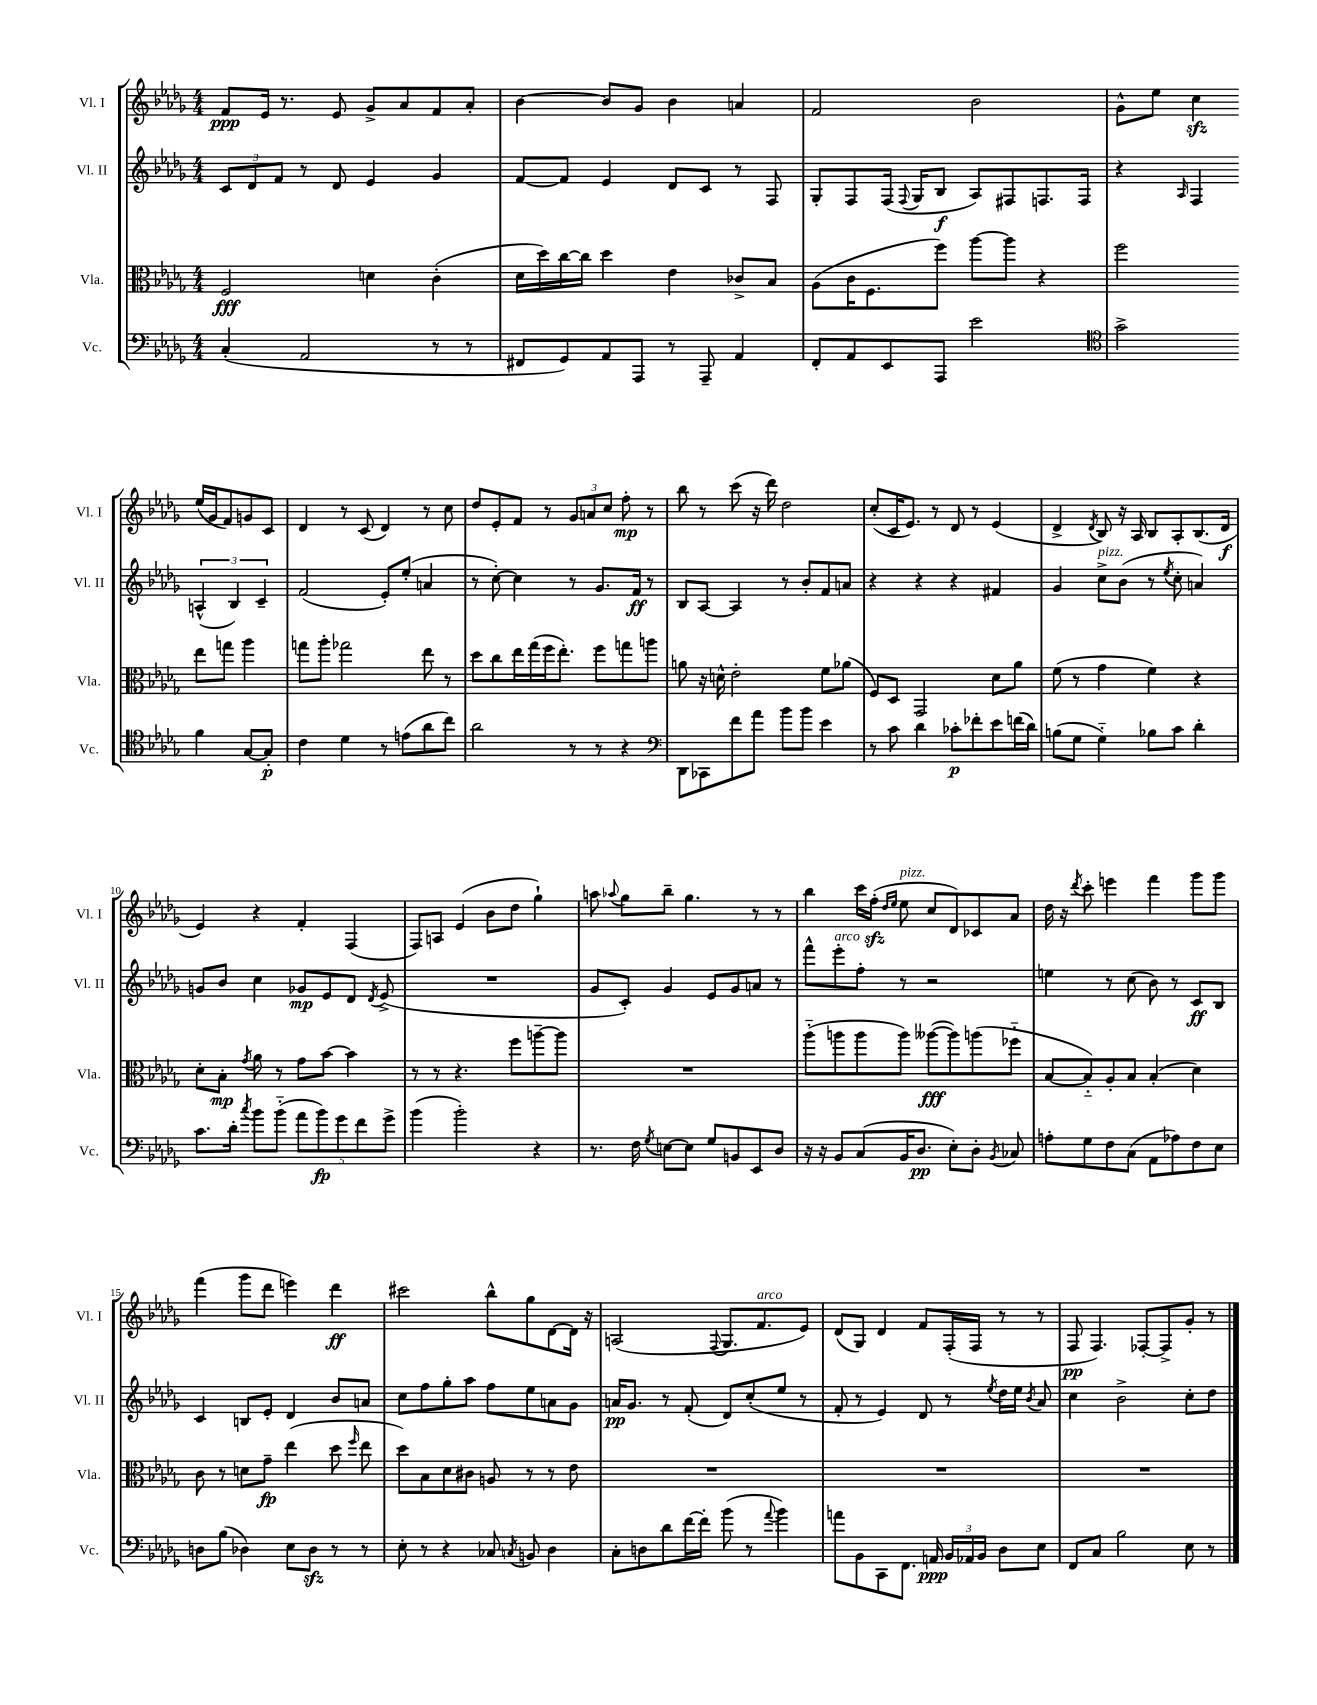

**kern	**dynam	**kern	**dynam	**kern	**dynam	**kern	**dynam
*part4	*part4	*part3	*part3	*part2	*part2	*part1	*part1
*staff4	*staff4	*staff3	*staff3	*staff2	*staff2	*staff1	*staff1
*I"Vc.	*	*I"Vla.	*	*I"Vl. II	*	*I"Vl. I	*
*I'Vc.	*	*I'Vla.	*	*I'Vl. II	*	*I'Vl. I	*
*clefF4	*	*clefC3	*	*clefG2	*	*clefG2	*
*k[b-e-a-d-g-]	*	*k[b-e-a-d-g-]	*	*k[b-e-a-d-g-]	*	*k[b-e-a-d-g-]	*
*M4/4	*	*M4/4	*	*M4/4	*	*M4/4	*
=1	=1	=1	=1	=1	=1	=1	=1
(4C'/	.	2F/	fff	12c/L	.	8f/L	ppp
.	.	.	.	12d-/	.	.	.
.	.	.	.	.	.	16e-/Jk	.
.	.	.	.	12f/J	.	.	.
.	.	.	.	.	.	8.r	.
2AA-/	.	.	.	8r	.	.	.
.	.	.	.	8d-/	.	8e-/	.
.	.	4dn\	.	4e-/	.	8g-^/L	.
.	.	.	.	.	.	8a-/	.
8r	.	(4c'\	.	4g-/	.	8f/	.
8r	.	.	.	.	.	8a-'/J	.
=2	=2	=2	=2	=2	=2	=2	=2
8FF#X/L	.	16d-\LL	.	[8f/L	.	[4b-\	.
.	.	16dd-\)	.	.	.	.	.
8GG-/)	.	[16cc\	.	8f/J]	.	.	.
.	.	16cc\JJ]	.	.	.	.	.
8AA-/	.	4dd-\	.	4e-/	.	8b-/L]	.
8AAA-/J	.	.	.	.	.	8g-/J	.
8r	.	4e-\	.	8d-/L	.	4b-\	.
8AAA-~/	.	.	.	8c/J	.	.	.
4AA-/	.	8c-X^/L	.	8r	.	4an/	.
.	.	8B-/J	.	8F/	.	.	.
=3	=3	=3	=3	=3	=3	=3	=3
8FF'/L	.	(8A-\L	.	8G-'/L	.	2f/	.
8AA-/	.	16c\K	.	8F/	.	.	.
.	.	8.F\	.	.	.	.	.
8EE-/	.	.	.	(16F/Jk	.	.	.
.	.	.	.	8qqF/	.	.	.
.	.	.	.	16G-/KL	.	.	.
8AAA-/J	.	8ff\J)	.	8B-/J	f	.	.
2e-\	.	[8aa-\L	.	8A-/L)	.	2b-\	.
.	.	8aa-\J]	.	8F#X/	.	.	.
.	.	4r	.	8.Fn/	.	.	.
.	.	.	.	16F/Jk	.	.	.
=4	=4	=4	=4	=4	=4	=4	=4
*clefC4	*	*	*	*	*	*	*
2g-^\	.	2ff\	.	4r	.	8g-^^\L	.
.	.	.	.	.	.	8ee-\J	.
.	.	.	.	16qqA-/	.	.	.
.	.	.	.	4F/	.	4cczz\	.
4f\	.	8ee-\L	.	(6An^^/	.	(16ee-/LL	.
.	.	.	.	.	.	16g-/J	.
.	.	8ggn\J	.	.	.	8f/)	.
.	.	.	.	6B-/)	.	.	.
[8G-/L	.	4aa-\	.	.	.	8gn/	.
.	.	.	.	6c~/	.	.	.
8G-'/J]	p	.	.	.	.	8c/J	.
!!LO:LB:g=z
=5	=5	=5	=5	=5	=5	=5	=5
4c\	.	8ggn\L	.	(2f/	.	4d-/	.
.	.	8aa-'\J	.	.	.	.	.
4d-\	.	2gg-X\	.	.	.	8r	.
.	.	.	.	.	.	(8c/	.
8r	.	.	.	8e-'/L)	.	4d-/)	.
(8en\L	.	.	.	(8ee-'/J	.	.	.
8a-\	.	8ee-\	.	4an/	.	8r	.
8cc\J)	.	8r	.	.	.	8cc\	.
=6	=6	=6	=6	=6	=6	=6	=6
2a-\	.	8dd-\L	.	8r	.	8dd-/L	.
.	.	8cc\	.	[8cc'\)	.	8e-'/	.
.	.	16ee-\L	.	4cc\]	.	8f/J	.
.	.	(16gg-\	.	.	.	.	.
.	.	16ff\J	.	.	.	8r	.
.	.	8.ee-'\J)	.	.	.	.	.
8r	.	.	.	8r	.	12g-/L	.
.	.	.	.	.	.	12an/	.
8r	.	8ff\L	.	8.g-/L	.	.	.
.	.	.	.	.	.	12cc/J	.
4r	.	8ggn\	.	.	.	8ff'\	mp
.	.	.	.	16f/Jk	ff	.	.
.	.	8aan\J	.	8r	.	8r	.
=7	=7	=7	=7	=7	=7	=7	=7
*clefF4	*	*	*	*	*	*	*
8DD-\L	.	8an\	.	8B-/L	.	8bb-\	.
8CC-X\	.	16r	.	[8A-/J	.	8r	.
.	.	16dn^^\	.	.	.	.	.
8f\	.	2e-'\	.	4A-/]	.	(8ccc\	.
8a-\J	.	.	.	.	.	16r	.
.	.	.	.	.	.	16ddd-\)	.
8b-\L	.	.	.	8r	.	2dd-\	.
8b-\J	.	.	.	8b-'/L	.	.	.
4e-\	.	8f\L	.	8f/	.	.	.
.	.	(8a-X\J	.	8an/J	.	.	.
=8	=8	=8	=8	=8	=8	=8	=8
8r	.	8F/L)	.	4r	.	(8cc'/L	.
8c\	.	8D-/J	.	.	.	16c/K	.
.	.	.	.	.	.	8.e-/J)	.
4d-\	.	2GG-/	.	4r	.	.	.
.	.	.	.	.	.	8r	.
8c-X'\L	p	.	.	4r	.	8d-/	.
8f-X'\	.	.	.	.	.	8r	.
8e-\	.	8d-\L	.	4f#X/	.	(4e-/	.
(16fn\L	.	8a-\J	.	.	.	.	.
16d-\JJ)	.	.	.	.	.	.	.
=9	=9	=9	=9	=9	=9	=9	=9
(8Bn\L	.	(8f\	.	4g-/	.	4d-^/	.
8G-\J	.	8r	.	.	.	.	.
.	.	.	.	.	.	8qd-/	.
!	!	!	!	!LO:TX:a:i:t=pizz.	!	!	!
4G-\)	.	4g-\	.	8cc^\L	.	8B-/)	.
.	.	.	.	(8b-\J	.	16r	.
.	.	.	.	.	.	16A-/	.
8B-X\L	.	4f\)	.	8r	.	8B-/L	.
.	.	.	.	8qee-/	.	.	.
8c\J	.	.	.	8cc'\	.	8A-'/	.
4d-'\	.	4r	.	4an/)	.	(8.B-/	.
.	.	.	.	.	.	16d-/Jk	f
!!LO:LB:g=z
=10	=10	=10	=10	=10	=10	=10	=10
8.c\L	.	8d-'\L	.	8gn/L	.	4e-/)	.
.	.	8B-'\J	mp	8b-/J	.	.	.
16d-'\Jk	.	.	.	.	.	.	.
8qcc/	.	8qg-/	.	.	.	.	.
8b-\L	.	8a-\	.	4cc\	.	4r	.
(8b-\J	.	8r	.	.	.	.	.
10a-\L	.	8g-\L	.	8g-X/L	mp	4f'/	.
10b-\)	fp	.	.	.	.	.	.
.	.	[8b-\J	.	8e-/	.	.	.
10g-\	.	.	.	.	.	.	.
.	.	4b-\]	.	8d-/J	.	(4F/	.
10f\	.	.	.	.	.	.	.
.	.	.	.	8qd-/	.	.	.
.	.	.	.	(8e-^/	.	.	.
10g-^\J	.	.	.	.	.	.	.
=11	=11	=11	=11	=11	=11	=11	=11
(4b-\	.	8r	.	1r	.	8F/L)	.
.	.	8r	.	.	.	8An/J	.
2b-'\)	.	4.r	.	.	.	(4e-/	.
.	.	.	.	.	.	8b-\L	.
.	.	8ff\L	.	.	.	8dd-\J	.
4r	.	[8aan~\	.	.	.	4gg-`\)	.
.	.	8aa\J]	.	.	.	.	.
=12	=12	=12	=12	=12	=12	=12	=12
8.r	.	1r	.	8g-/L	.	8aan\	.
.	.	.	.	.	.	8qqaa-X/	.
.	.	.	.	8c'/J)	.	8gg-\L	.
16F\	.	.	.	.	.	.	.
8qG-/	.	.	.	.	.	.	.
[8En\L	.	.	.	4g-/	.	8bb-~\J	.
8E\J]	.	.	.	.	.	4.gg-\	.
8G-/L	.	.	.	8e-/L	.	.	.
8BBn/	.	.	.	8g-/	.	.	.
8EE-/	.	.	.	8an/J	.	8r	.
8D-/J	.	.	.	8r	.	8r	.
=13	=13	=13	=13	=13	=13	=13	=13
16r	.	(8aa-\L	.	8fff^^\L	.	4bb-\	.
16r	.	.	.	.	.	.	.
!	!	!	!	!LO:TX:a:i:t=arco	!	!	!
8BB-/L	.	8aan\	.	8eee-'\	.	.	.
(8C/	.	8aa\	.	8ff'\J	.	16ccc\LL	.
.	.	.	.	.	.	(16ffzz'\JJ	.
.	.	.	.	.	.	16qqdd-/LL	.
.	.	.	.	.	.	16qqee-/JJ	.
!	!	!	!	!	!	!LO:TX:a:i:t=pizz.	!
16BB-/K	.	8aa\J)	.	8r	.	8ee-\	.
8.D-/J	pp	.	.	.	.	.	.
.	.	([8aa--X\L	fff	2r	.	8cc/L	.
8E-'\L)	.	8aa--\])	.	.	.	8d-/)	.
8D-'\J	.	(8aan\	.	.	.	8c-X/	.
8qBB-/	.	.	.	.	.	.	.
8C-X/	.	8ff-X\J	.	.	.	8a-/J	.
=14	=14	=14	=14	=14	=14	=14	=14
8An'\L	.	[8B-/L	.	4een\	.	16dd-\	.
.	.	.	.	.	.	16r	.
.	.	.	.	.	.	8qddd-/	.
8G-\	.	8B-/])	.	.	.	8ccc'\	.
8F\	.	8A-'/	.	8r	.	4eeen\	.
(8C\J	.	8B-/J	.	(8cc\	.	.	.
8AA-\L	.	(4B-'/	.	8b-\)	.	4fff\	.
8A-X\)	.	.	.	8r	.	.	.
8F\	.	4d-\)	.	8c/L	ff	8ggg-\L	.
8E-\J	.	.	.	8B-/J	.	8ggg-\J	.
!!LO:LB:g=z
=15	=15	=15	=15	=15	=15	=15	=15
8Dn\L	.	8c\	.	4c/	.	(4fff\	.
(8B-\J	.	8r	.	.	.	.	.
4D-X\)	.	8dn\L	.	8Bn/L	.	8ggg-\L	.
.	.	8g-~\J	fp	8e-'/J	.	8ddd-\J	.
8E-\L	.	(4ee-\	.	4d-/	.	4eeen\)	.
8D-zz\J	.	.	.	.	.	.	.
8r	.	8dd-\	.	8b-/L	.	4ddd-\	ff
.	.	16qqff/	.	.	.	.	.
8r	.	8ee-\	.	8an/J	.	.	.
=16	=16	=16	=16	=16	=16	=16	=16
8E-'\	.	8dd-\L)	.	8cc\L	.	2ccc#X\	.
8r	.	8B-\	.	8ff\	.	.	.
4r	.	8d-\	.	8gg-'\	.	.	.
.	.	8c#X\J	.	8aa-\J	.	.	.
8C-X/	.	8An/	.	8ff\L	.	8bb-^^\L	.
8qCn/	.	.	.	.	.	.	.
8BBn/	.	8r	.	8ee-\	.	8gg-\	.
4D-\	.	8r	.	8an\	.	[8d-\	.
.	.	8e-\	.	8g-\J	.	16d-\Jk]	.
.	.	.	.	.	.	16r	.
=17	=17	=17	=17	=17	=17	=17	=17
8C'\L	.	1r	.	16an/KL	pp	(2An/	.
.	.	.	.	8.g-/J	.	.	.
8Dn\	.	.	.	.	.	.	.
8d-\	.	.	.	8r	.	.	.
[16f\L	.	.	.	(8f'/	.	.	.
16f'\JJ]	.	.	.	.	.	.	.
.	.	.	.	.	.	8qqF/	.
(8b-\	.	.	.	8d-/L)	.	8.G-/L	.
8r	.	.	.	(8cc'/	.	.	.
!	!	!	!	!	!	!LO:TX:a:i:t=arco	!
.	.	.	.	.	.	8.f/	.
8qqa-/	.	.	.	.	.	.	.
4b-\)	.	.	.	8ee-/J	.	.	.
.	.	.	.	8r	.	8e-/J)	.
=18	=18	=18	=18	=18	=18	=18	=18
8an\L	.	1r	.	8f'/	.	(8d-/L	.
8BB-\	.	.	.	8r	.	8G-/J)	.
8CC\	.	.	.	4e-/)	.	4d-/	.
8.FF\J	.	.	.	.	.	.	.
.	.	.	.	8d-/	.	8f/L	.
16AAn/	ppp	.	.	.	.	.	.
24BB-/LL	.	.	.	8r	.	(16F'/L	.
24AA-X/	.	.	.	.	.	.	.
.	.	.	.	.	.	16F/JJ	.
24BB-/JJ	.	.	.	.	.	.	.
.	.	.	.	8qee-/	.	.	.
8D-\L	.	.	.	16dd-\LL	.	8r	.
.	.	.	.	16ee-\JJ	.	.	.
.	.	.	.	8qb-/	.	.	.
8E-\J	.	.	.	8a-/	.	8r	.
=19	=19	=19	=19	=19	=19	=19	=19
8FF/L	.	1r	.	4cc\	.	8F/	pp
8C/J	.	.	.	.	.	4.F/)	.
2B-\	.	.	.	2b-^\	.	.	.
.	.	.	.	.	.	[8F-X'/L	.
.	.	.	.	.	.	8F-^/]	.
8E-\	.	.	.	8cc'\L	.	8g-'/J	.
8r	.	.	.	8dd-\J	.	8r	.
==	==	==	==	==	==	==	==
*-	*-	*-	*-	*-	*-	*-	*-
